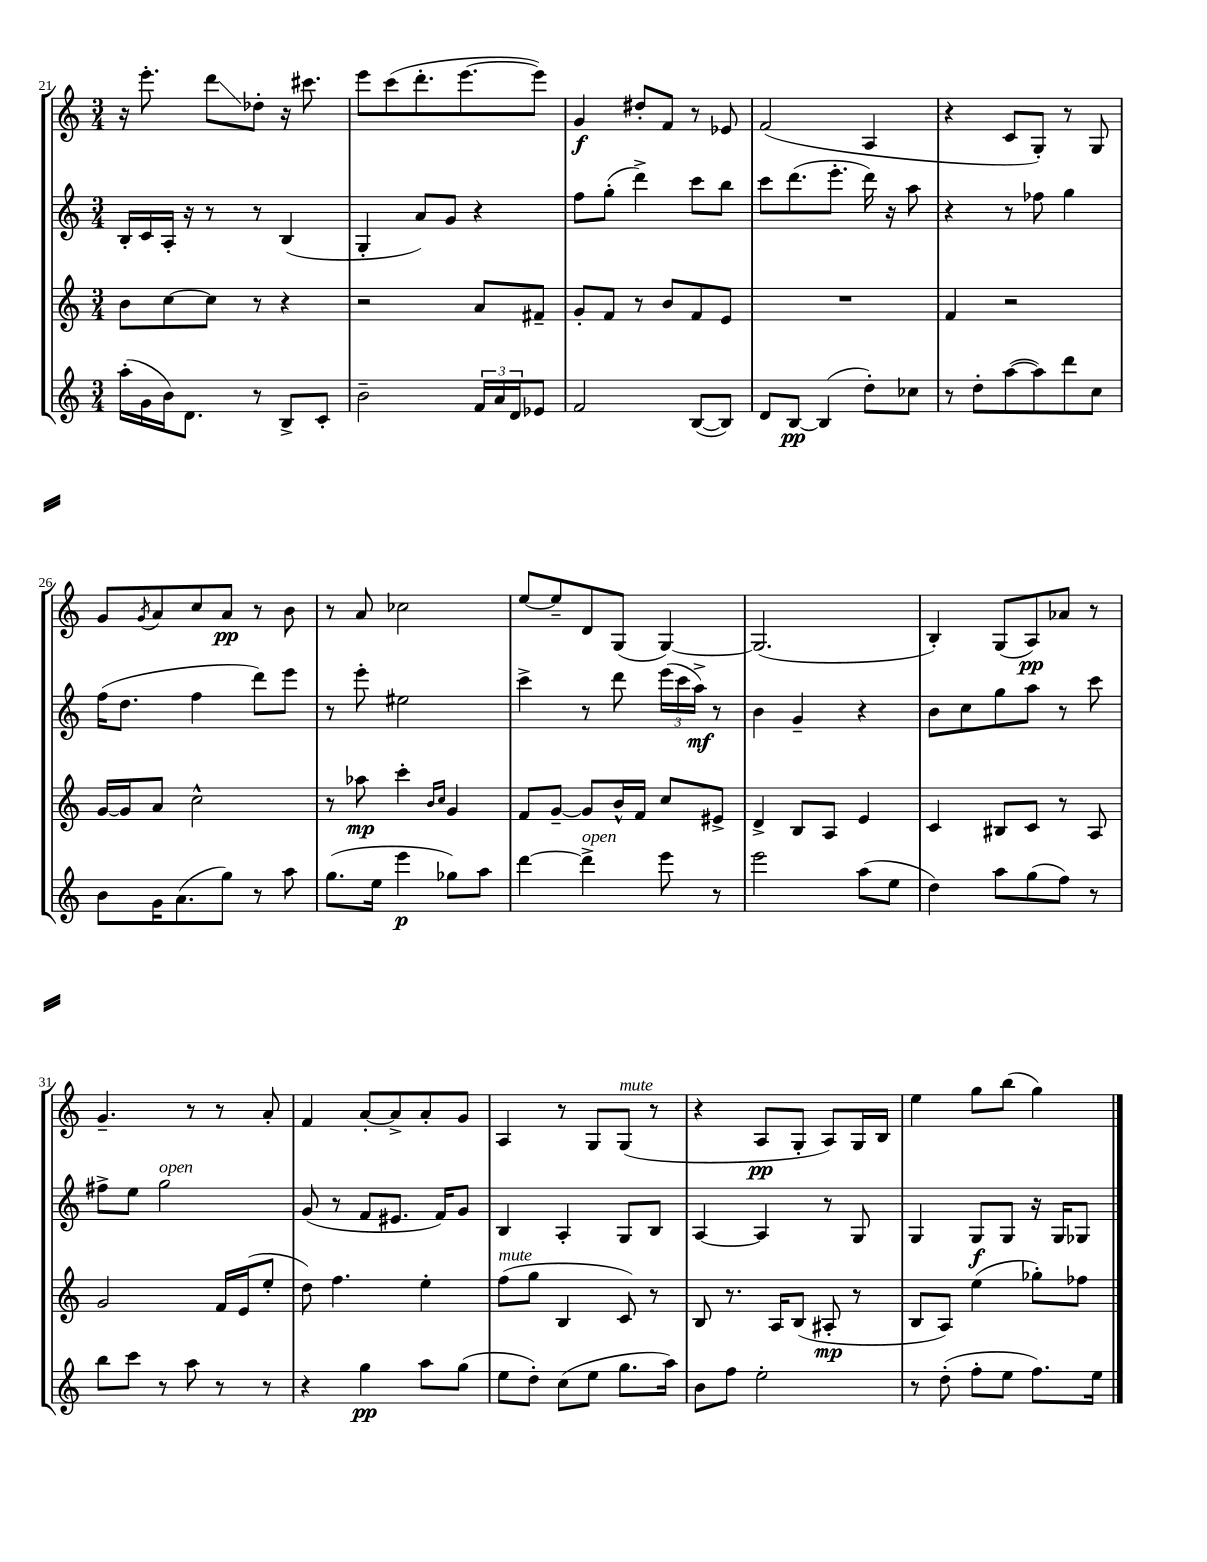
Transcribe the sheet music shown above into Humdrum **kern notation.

**kern	**kern	**kern	**kern
*staff4	*staff3	*staff2	*staff1
*clefG2	*clefG2	*clefG2	*clefG2
*k[]	*k[]	*k[]	*k[]
*M3/4	*M3/4	*M3/4	*M3/4
(16aa'	8b	16B'	16r
16g	.	16c	8.eee'
16b)	[8cc	16A'	.
8.d	.	16r	.
.	8cc]	8r	8ddd
8r	8r	8r	8dd-'
8B^	4r	(4B	16r
.	.	.	8.ccc#
8c'	.	.	.
=	=	=	=
2b~	2r	4G'	8eee
.	.	.	(8ccc
.	.	8a)	8.ddd'
.	.	8g	.
.	.	.	[8.eee
24f	8a	4r	.
24a	.	.	.
24d	.	.	.
8e-	8f#~	.	8eee])
=	=	=	=
2f	8g'	8ff	4g
.	8f	(8gg'	.
.	8r	4ddd^)	8dd#'
.	8b	.	8f
([8B	8f	8ccc	8r
8B])	8e	8bb	8e-
=	=	=	=
8d	2.r	8ccc	(2f
[8B	.	(8.ddd	.
(4B]	.	.	.
.	.	8.eee'	.
8dd')	.	16ddd)	4A
.	.	16r	.
8cc-	.	8aa	.
=	=	=	=
8r	4f	4r	4r
8dd'	.	.	.
([8aa	2r	8r	8c
8aa])	.	8ff-	8G')
8ddd	.	4gg	8r
8cc	.	.	8G
=	=	=	=
8b	[16g	(16ff	8g
.	16g]	8.dd	.
.	.	.	8qg
16g	8a	.	8a
(8.a	.	.	.
.	2cc^^	4ff	8cc
8gg)	.	.	8a
8r	.	8ddd)	8r
8aa	.	8eee	8b
=	=	=	=
(8.gg	8r	8r	8r
.	8aa-	8eee'	8a
16ee	.	.	.
4eee	4ccc'	2ee#	2cc-
.	16qqb	.	.
.	16qqcc	.	.
8gg-)	4g	.	.
8aa	.	.	.
=	=	=	=
[4ddd	8f	4ccc^	[8ee
.	[8g~	.	8ee~]
4ddd^]	8g]	8r	8d
.	16b^^	8ddd	(8G
.	16f	.	.
8eee	8cc	(24eee	[4G)
.	.	24ccc	.
.	.	24aa^)	.
8r	8e#^	8r	.
=	=	=	=
2eee	4d^	4b	(2.G]
.	8B	4g~	.
.	8A	.	.
(8aa	4e	4r	.
8ee	.	.	.
=	=	=	=
4dd)	4c	8b	4B')
.	.	8cc	.
8aa	8B#	8gg	(8G
(8gg	8c	8aa	8A)
8ff)	8r	8r	8a-
8r	8A	8ccc	8r
=	=	=	=
8bb	2g	8ff#^	4.g~
8ccc	.	8ee	.
8r	.	2gg	.
8aa	.	.	8r
8r	16f	.	8r
.	(16e	.	.
8r	8ee'	.	8a'
=	=	=	=
4r	8dd)	(8g	4f
.	4.ff	8r	.
4gg	.	8f	[8a'
.	.	8.e#	8a^]
8aa	4ee'	.	8a'
.	.	16f)	.
(8gg	.	8g	8g
=	=	=	=
8ee	(8ff	4B	4A
8dd')	8gg	.	.
(8cc	4B	4A'	8r
8ee	.	.	8G
8.gg	8c)	8G	(8G
.	8r	8B	8r
16aa)	.	.	.
=	=	=	=
8b	8B	[4A	4r
8ff	8.r	.	.
2ee'	.	4A]	8A
.	16A	.	.
.	(8B	.	8G'
.	8A#'	8r	8A)
.	8r	8G	16G
.	.	.	16B
=	=	=	=
8r	8B	4G	4ee
(8dd'	8A)	.	.
8ff'	(4ee	8G	8gg
8ee	.	8G	(8bb
8.ff)	8gg-')	16r	4gg)
.	.	16G	.
.	8ff-	8G-	.
16ee	.	.	.
==	==	==	==
*-	*-	*-	*-
